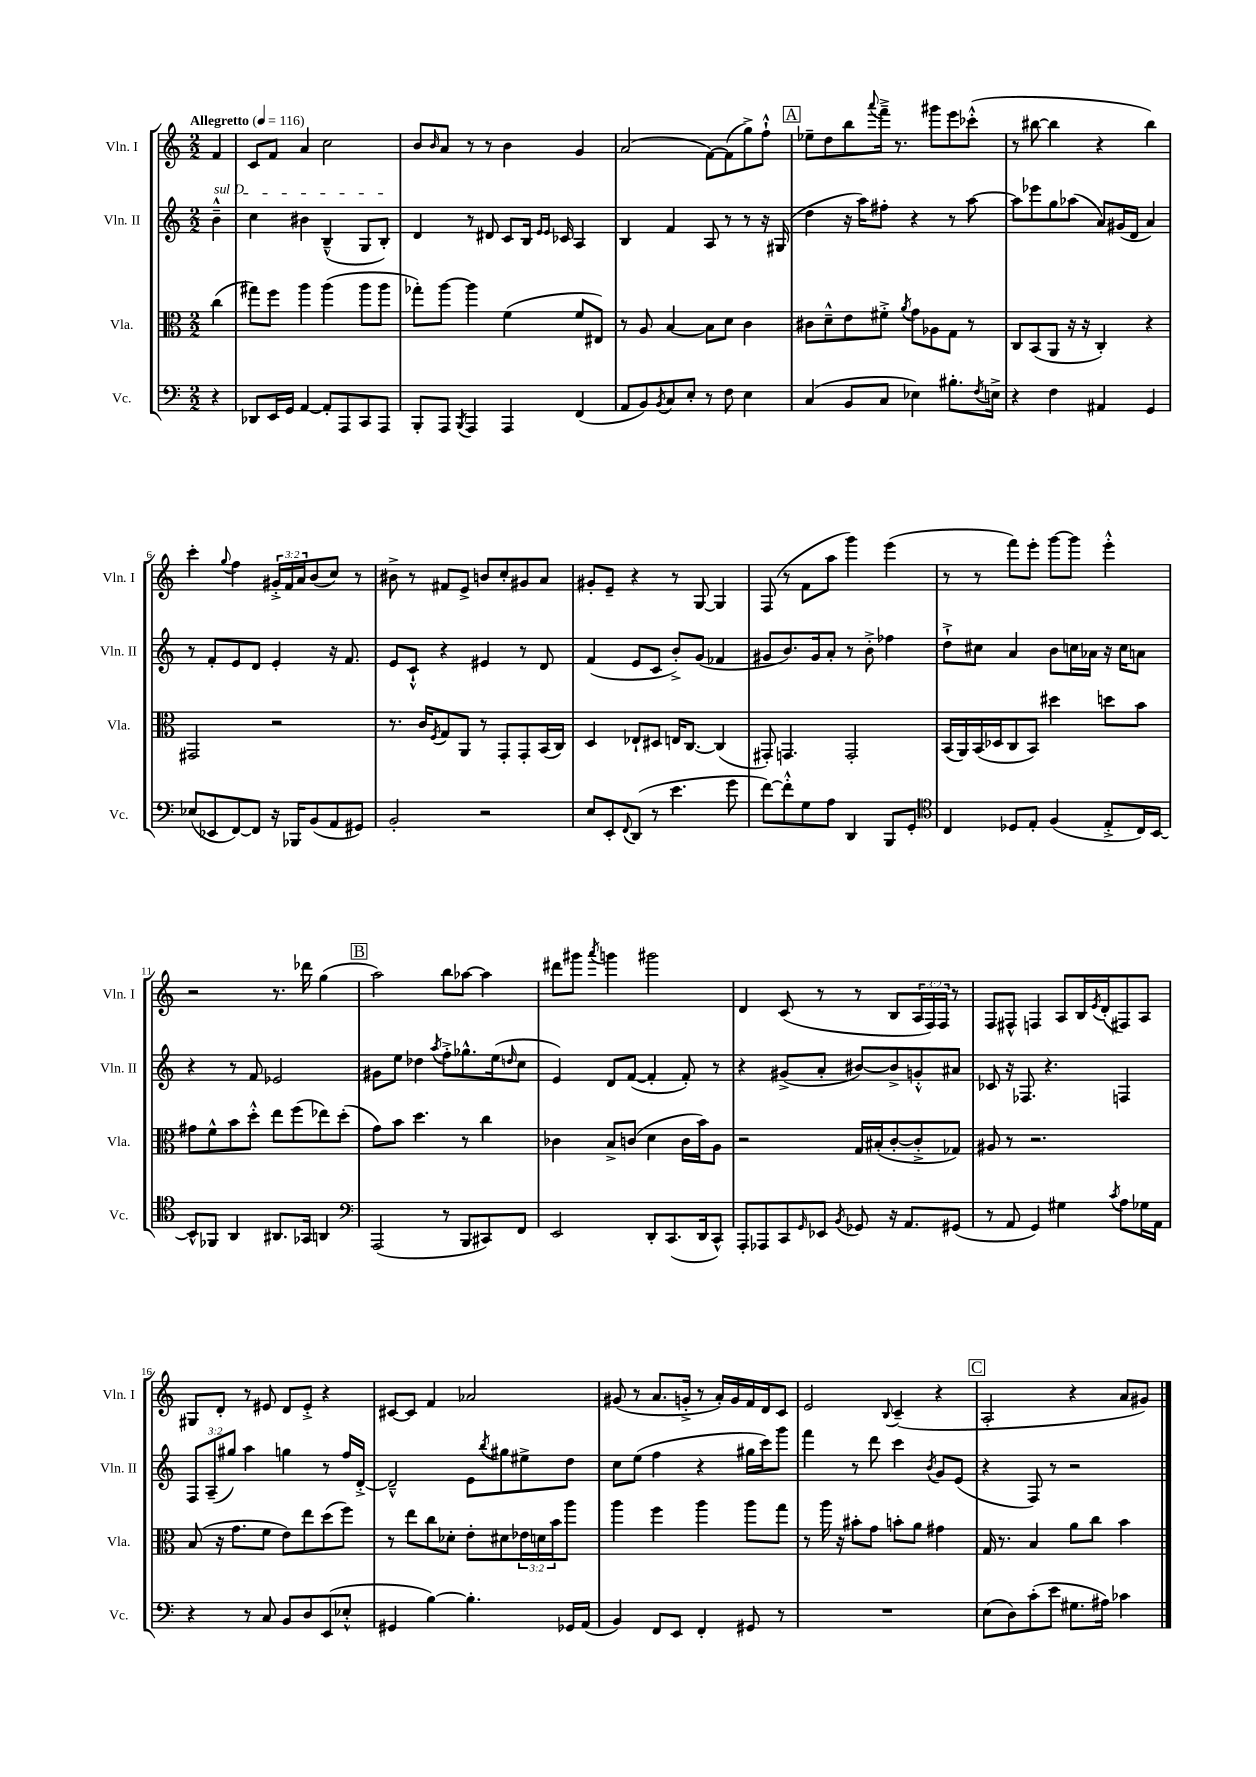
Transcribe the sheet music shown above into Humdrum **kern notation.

**kern	**kern	**kern	**kern
*staff4	*staff3	*staff2	*staff1
*clefF4	*clefC3	*clefG2	*clefG2
*k[]	*k[]	*k[]	*k[]
*M2/2	*M2/2	*M2/2	*M2/2
*MM116	*MM116	*MM116	*MM116
4r	(4cc\	4b~^^\	4f/
=	=	=	=
8DD-/L	8gg#\L)	4cc\	8c/L
16EE/L	8ff\J	.	8f/J
16GG/JJ	.	.	.
[4AA/	4aa\	4b#\	4a/
8AA'/]L	(4aa\	(4B~^^/	2cc\
8AAA/	.	.	.
8CC/	8aa\L	8G/L	.
8AAA/J	8aa\J	8B'/J)	.
=	=	=	=
8BBB'/L	8gg-'\L)	4d/	8b/L
.	.	.	16qqb/
8AAA/J	[8aa\J	.	8a/J
8qBBB/	.	.	.
4AAA/	4aa\]	8r	8r
.	.	8d#/	8r
4AAA/	(4f\	8c/L	4b\
.	.	16B/Jk	.
.	.	16qqe/LL	.
.	.	16qqe/JJ	.
.	.	16c-/	.
(4FF/	8f/L	4A/	4g/
.	8E#/J)	.	.
=	=	=	=
8AA/L	8r	4B/	(2a/
8BB/)	8A/	.	.
8qBB/	.	.	.
8C/	[4B/	4f/	.
8E'/J	.	.	.
8r	8B\]L	8A/	[8f\L)
8F\	8d\J	8r	(8f\]
4E\	4c\	8r	8gg^\)
.	.	16r	8ff`^^\J
.	.	(16G#/	.
=	=	=	=
(4C/	8c#\L	4dd\	8ee-~\L
.	8d~^^\	.	8dd\
8BB/L	8e\	16r	8bb\
.	.	16aa\LK)	.
.	.	.	8qqaaa/
8C/J	8f#'^\J	8ff#'\J	16fff~^\Jk
.	.	.	8.r
.	8qa/	.	.
4E-\)	8g\L	4r	.
.	8A-\	.	8ggg#\L
8.B#'\L	8G\J	8r	8eee\
.	8r	[8aa\	(8ccc-'^^\J
8qF/	.	.	.
16E^\Jk	.	.	.
=	=	=	=
4r	8C/L	8aa\]L	8r
.	(8BB/	8eee-\	[8bb#\
4F\	8AA/J	8gg\	4bb#\]
.	16r	(8aa-\J	.
.	16r	.	.
4AA#/	4C'/)	8a/L)	4r
.	.	(16g#/L	.
.	.	16d/JJ	.
4GG/	4r	4a/)	4bb#\)
=	=	=	=
(8E-/L	2GG#/	8r	4ccc'\
8EE-/	.	8f'/L	.
.	.	.	8qqgg/
[8FF/)	.	8e/	4ff\
8FF/]J	.	8d/J	.
16r	2r	4e'/	24g#'^/LL
.	.	.	24f/
16BBB-/LK	.	.	.
.	.	.	24a/J
(8BB/	.	.	(8b/
8AA/	.	16r	8cc/J)
.	.	8.f/	.
8GG#/J)	.	.	8r
=	=	=	=
2BB'/	8.r	8e/L	8b#^\
.	.	8c`^^/J	8r
.	16c/LK	.	.
.	8qF/	.	.
.	8G/	4r	8f#/L
.	8AA/J	.	8e^/J
2r	8r	4e#/	8b/L
.	8GG'/L	.	8cc'/
.	8GG'/	8r	8g#/
.	(16BB/L	8d/	8a/J
.	16C/JJ)	.	.
=	=	=	=
8E/L	4D/	(4f/	8g#'/L
8EE'/	.	.	8e~/J
8qqFF/	.	.	.
(8DD/J	8E-`/L	8e/L	4r
8r	8D#/J	8c/J	.
4.e\	16E/LK	8b'^/L)	8r
.	[8.C/J	.	.
.	.	(8g/J	[8G/
.	(4C/]	4f-/	4G/]
8g\	.	.	.
=	=	=	=
[8f\L)	8GG#'/)	8g#/L	(8F/
8f'^^\]	4.GG/	8.b/)	8r
8G\	.	.	8f\L
.	.	16g#/k	.
8A\J	.	8a'/J	8aa\J
4DD/	2GG'/	8r	4ggg\)
.	.	8b'^\	.
8BBB/L	.	4ff-\	(4eee\
8GG'/J	.	.	.
=	=	=	=
*clefC4	*	*	*
4C/	(16BB/LL	8dd`^\L	8r
.	16AA/)	.	.
.	(16BB/	8cc#\J	8r
.	16D-/J	.	.
8D-/L	8C/	4a/	8fff\L)
8E'/J	8BB/J)	.	8eee'\J
(4F/	4dd#\	8b\L	[8ggg\L
.	.	16cc\L	8ggg\]J
.	.	16a-\JJ	.
8E'^/L	8dd\L	16r	4eee'^^\
.	.	16cc\LK	.
16C/L)	8b\J	8a\J	.
[16BB/JJ	.	.	.
=	=	=	=
8BB^^/]L	8g#\L	4r	2r
8FF-/J	8f^^\	.	.
4AA/	8b\	8r	.
.	8dd'^^\J	8f/	.
8.AA#/L	8ee\L	2e-/	8.r
.	(8ff\	.	.
16GG-/Jk	.	.	16ddd-\
4AA/	8ee-\)	.	(4gg\
.	(8dd'\J	.	.
=	=	=	=
*clefF4	*	*	*
(2AAA/	8g\L)	8g#\L	2aa\)
.	8b\J	8ee\J	.
.	4.dd\	4dd-\	.
.	.	8qaa/	.
8r	.	8ff'^\L	8bb\L
8BBB/L	8r	8.gg-^^\	[8aa-\J
8CC#/)	4cc\	.	4aa-\]
.	.	(16ee\k	.
.	.	16qqdd/	.
8FF/J	.	8cc\J	.
=	=	=	=
2EE/	4c-\	4e/)	8ddd#\L
.	.	.	8ggg#\J
.	.	.	8qaaa/
.	8B^/L	8d/L	4ggg\
.	(8c/J	([8f/J	.
8DD'/L	4d\	4f'/]	2ggg#\
(8.CC/	.	.	.
.	16c\LL	8f'/)	.
16DD/k	16b\J)	.	.
8CC^^/J)	8A\J	8r	.
=	=	=	=
8AAA'/L	2r	4r	4d/
8AAA-/	.	.	.
8CC/	.	(8g#^/L	(8c/
16qqGG/	.	.	.
8EE-/J	.	8a'/J	8r
8qBB/	.	.	.
8GG-/	16G/LL	[8b#/L)	8r
.	(16B#'/J	.	.
16r	[8c'/	8b#^/]	8B/L
8.AA/L	.	.	.
.	8c'^/]	8g'^^/	24A/L
.	.	.	24F/)
.	.	.	24F/JJ
(8GG#/J	8G-/J)	8a#/J	8r
=	=	=	=
8r	8A#/	8c-/	8F/L
8AA/	8r	16r	8F#^^/J
.	.	8.F-/	.
4GG/)	2.r	.	4F/
.	.	4.r	.
4G#\	.	.	8A/L
.	.	.	16B/L
.	.	.	8qe/
.	.	.	(16d'/J
8qc/	.	.	.
8A\L	.	4F/	8F#/)
16G-\L	.	.	8A/J
16AA\JJ	.	.	.
=	=	=	=
4r	(8B/	12F/L	8G#/L
.	.	(12A~/	.
.	16r	.	8d'/J
.	.	12gg#/J)	.
.	8.g\L	.	.
8r	.	4aa\	8r
8C/	8f\J	.	8e#/
8BB/L	8e\L)	4gg\	8d/L
8D/	8ee\	.	8e#'^/J
(8EE/	(8dd\	8r	4r
8E-'^^/J	8ff\J)	16ff/LL	.
.	.	[16d'^/JJ	.
=	=	=	=
4GG#/	8r	2d~^^/]	[8c#/L
.	8ee\L	.	8c#/]J
[4B\)	8cc\	.	4f/
.	8d-'\J	.	.
4.B'\]	8e'\L	8e\L	2a-/
.	.	8qbb/	.
.	8d#\	8gg#\	.
.	24e-\L	8ee#^\	.
.	24d\	.	.
.	24b\J	.	.
16GG-/LL	8aa\J	8dd\J	.
(16AA/JJ	.	.	.
=	=	=	=
4BB/)	4aa\	8cc\L	(8g#/
.	.	(8ee\J	8r
8FF/L	4ff\	4ff\	8.a/L
8EE/J	.	.	.
.	.	.	16g'^/Jk
4FF'/	4aa\	4r	8r
.	.	.	16a'/LL)
.	.	.	16g/
8GG#/	8aa\L	16gg#\LL	16f/
.	.	16ccc\J)	16d/J
8r	8gg\J	8ggg\J	8c/J
=	=	=	=
1r	8r	4fff\	2e/
.	16aa\	.	.
.	16r	.	.
.	8b#'\L	8r	.
.	8g\J	8ddd\	.
.	.	.	8qqB/
.	8b'\L	4ccc\	(4c~/
.	8a\J	.	.
.	.	8qb/	.
.	4g#\	8g/L	4r
.	.	(8e/J	.
=	=	=	=
(8E\L	16G/	4r	2A'/
.	8.r	.	.
8D\)	.	.	.
(8c'\	4B/	8F/)	.
8e\J	.	8r	.
8.G#\L	8a\L	2r	4r
.	8cc\J	.	.
16A#\Jk)	.	.	.
4c-\	4b\	.	8a/L
.	.	.	8g#/J)
==	==	==	==
*-	*-	*-	*-
